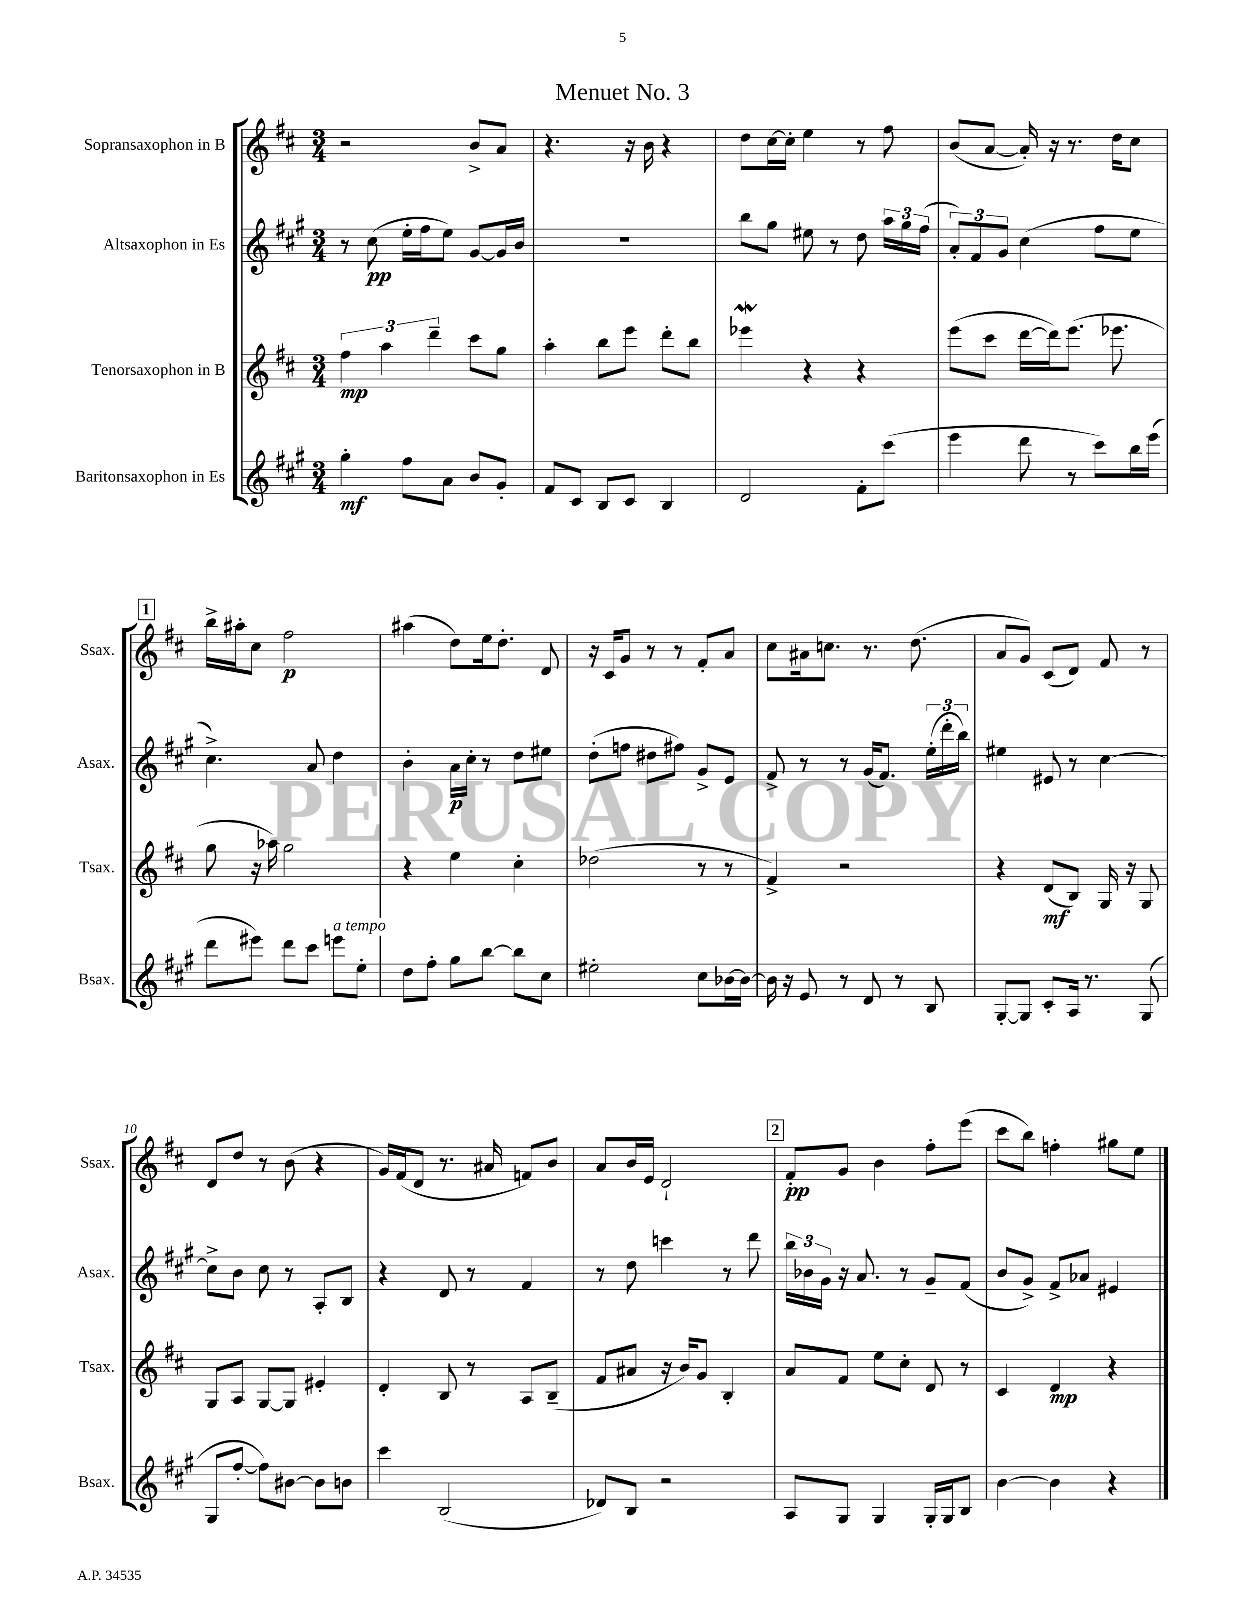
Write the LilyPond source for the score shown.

\header { title = "Menuet No. 3" }
<<
\new StaffGroup <<
\new Staff = "s0" \with { instrumentName = "Sopransaxophon in B" shortInstrumentName = "Ssax." } {
    \clef treble \key d \major \numericTimeSignature \time 3/4
    \autoBeamOff r2 b'8[-> a'8] |
    r4. r16 b'16 r4 |
    d''8[ cis''16~ cis''16]-. e''4 r8 fis''8 |
    b'8[( a'8]~ a'16-.) r16 r8. d''16[ cis''8] |
    \mark \markup { \box "1" } b''16[-> ais''16-. cis''8] fis''2\p |
    ais''4( d''8[) e''16 d''8.]-. d'8 |
    r16 cis'16[ g'8] r8 r8 fis'8[-. a'8] |
    cis''8[ ais'16 c''8.] r8. d''8.( |
    a'8[ g'8]) cis'8[( d'8]) fis'8 r8 |
    d'8[ d''8] r8 b'8( r4 |
    g'16[) fis'16( d'8] r8. ais'16 f'8[) b'8] |
    a'8[ b'16 e'16] d'2-! |
    \mark \markup { \box "2" } fis'8[-.\pp g'8] b'4 fis''8[-. e'''8]( |
    cis'''8[ b''8]) f''4-. gis''8[ e''8] \bar "|." |
}
\new Staff = "s1" \with { instrumentName = "Altsaxophon in Es" shortInstrumentName = "Asax." } {
    \clef treble \key a \major \numericTimeSignature \time 3/4
    \autoBeamOff r8 cis''8\pp( e''16[-. fis''16 e''8]) gis'8[~ gis'16 b'16] |
    r2. |
    b''8[ gis''8] eis''8 r8 d''8 \tuplet 3/2 { a''16[ gis''16 fis''16]( } |
    \tuplet 3/2 { a'8[-.) fis'8 gis'8] } cis''4( fis''8[ e''8] |
    \mark \markup { \box "1" } cis''4.->) a'8 d''4 |
    b'4-. a'16[\p cis''16]-. r8 d''8[ eis''8] |
    d''8[-.( f''8] dis''8[ fis''8]) gis'8[-> e'8] |
    fis'8-> r8 r8 gis'16[( fis'8.]) \tuplet 3/2 { e''16[-.( d'''16-. b''16]) } |
    eis''4 eis'8 r8 cis''4~ |
    cis''8[-> b'8] cis''8 r8 a8[-. b8] |
    r4 d'8 r8 fis'4 |
    r8 d''8 c'''4 r8 d'''8 |
    \mark \markup { \box "2" } \tuplet 3/2 { b''16[ bes'16 gis'16] } r16 a'8. r8 gis'8[-- fis'8]( |
    b'8[ gis'8]->) fis'8[-> aes'8] eis'4 \bar "|." |
}
\new Staff = "s2" \with { instrumentName = "Tenorsaxophon in B" shortInstrumentName = "Tsax." } {
    \clef treble \key d \major \numericTimeSignature \time 3/4
    \autoBeamOff \tuplet 3/2 { fis''4\mp a''4 d'''4-- } cis'''8[ g''8] |
    a''4-. b''8[ e'''8] d'''8[-. b''8] |
    ees'''4\mordent r4 r4 |
    e'''8[( cis'''8] d'''16[~ d'''16) e'''8.]( ees'''8. |
    \mark \markup { \box "1" } g''8 r16 aes''16) g''2 |
    r4 e''4 cis''4-. |
    des''2( r8 r8 |
    fis'4->) r2 |
    r4 d'8[\mf( b8]) g16 r16 g8 |
    g8[ a8] g8[~ g8] eis'4-. |
    d'4-. b8 r8 a8[ b8]--( |
    fis'8[ ais'8] r16 b'16[) g'8] b4-. |
    \mark \markup { \box "2" } a'8[ fis'8] e''8[ cis''8]-. d'8 r8 |
    cis'4 d'4\mp r4 \bar "|." |
}
\new Staff = "s3" \with { instrumentName = "Baritonsaxophon in Es" shortInstrumentName = "Bsax." } {
    \clef treble \key a \major \numericTimeSignature \time 3/4
    \autoBeamOff gis''4-.\mf fis''8[ a'8] b'8[ gis'8]-. |
    fis'8[ cis'8] b8[ cis'8] b4 |
    d'2 fis'8[-. cis'''8]( |
    e'''4 d'''8 r8 cis'''8[) b''16 e'''16]( |
    \mark \markup { \box "1" } d'''8[ eis'''8]) d'''8[ cis'''8] e'''8[^\markup { \italic "a tempo" } e''8]-. |
    d''8[ fis''8]-. gis''8[ b''8]~ b''8[ cis''8] |
    eis''2-. cis''8[ bes'16~ bes'16]~ |
    bes'16 r16 e'8 r8 d'8 r8 b8 |
    gis8[~-. gis8] cis'8[-. a16] r8. gis8( |
    gis8[ fis''8]~-. fis''8[) bis'8]~ bis'8[ b'8] |
    cis'''4 b2( |
    des'8[) b8] r2 |
    \mark \markup { \box "2" } a8[ gis8] gis4 gis16[-. gis16 b8] |
    b'4~ b'4 r4 \bar "|." |
}
>>
>>
